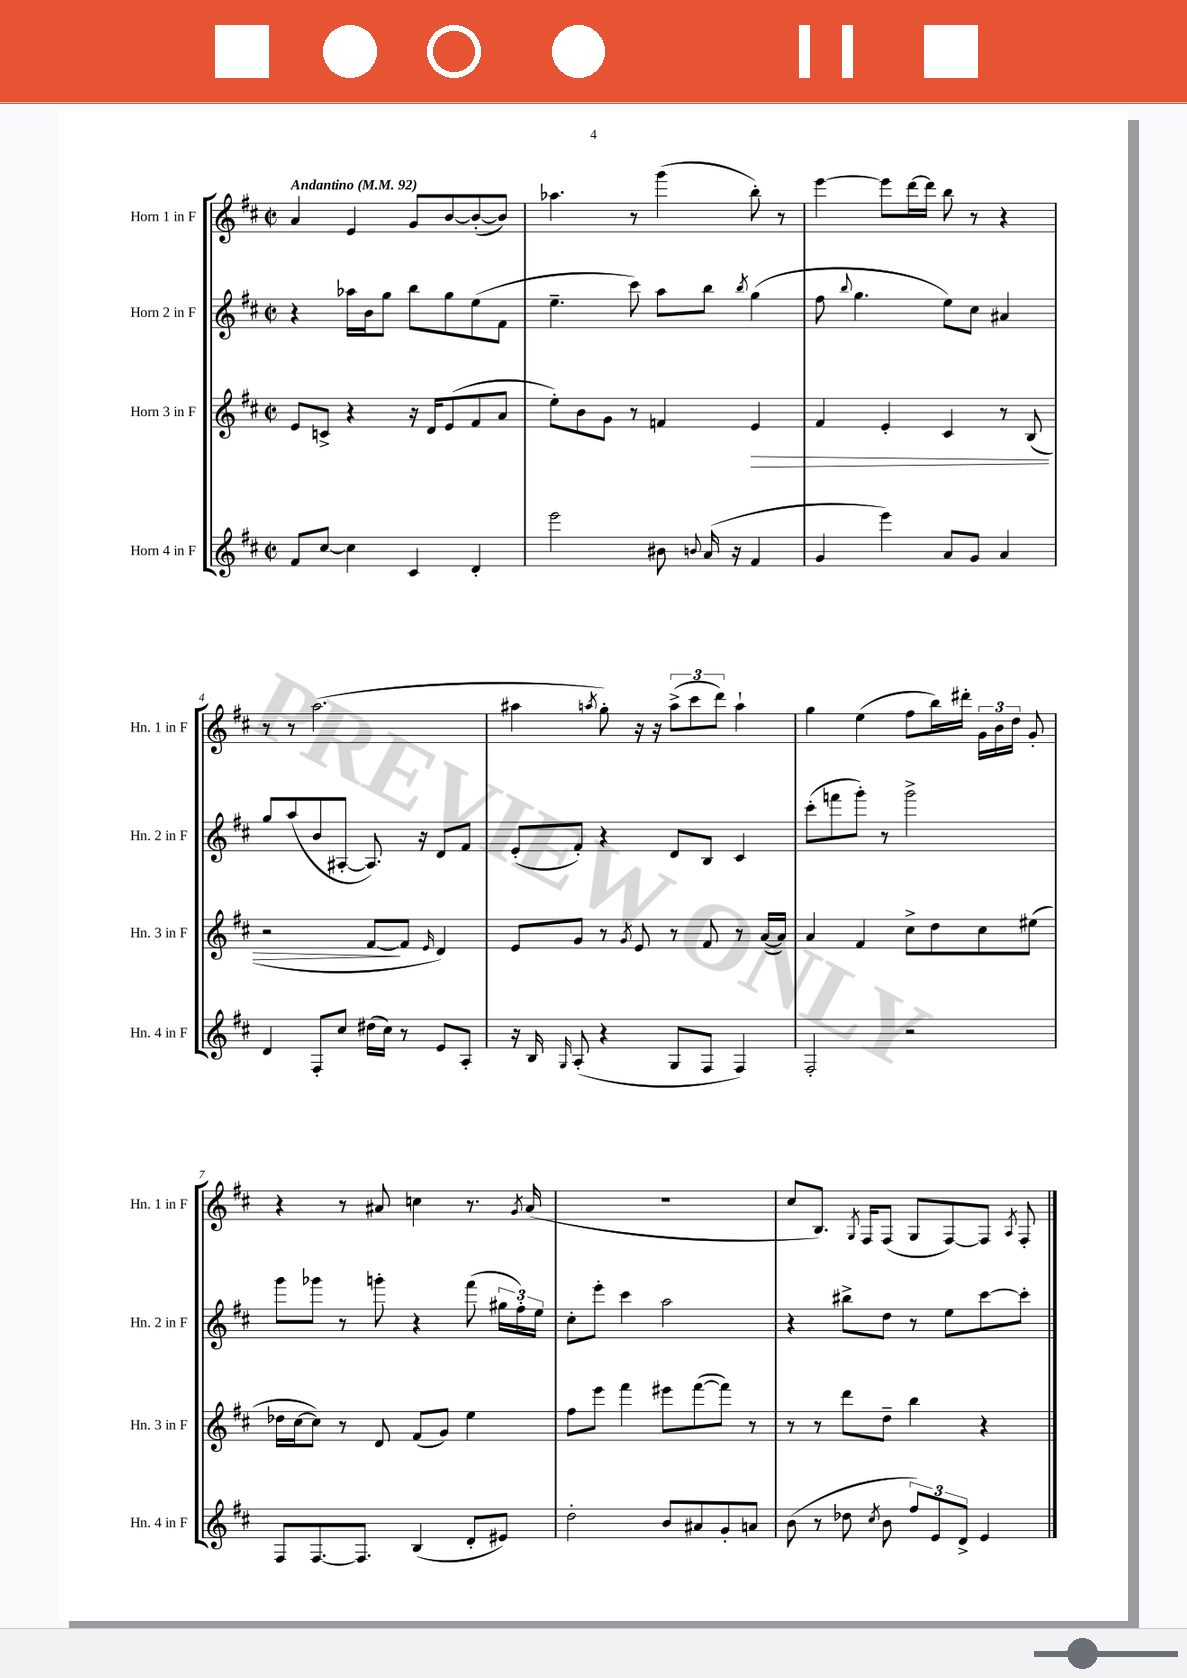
<<
\new StaffGroup <<
\new Staff = "s0" \with { instrumentName = "Horn 1 in F" shortInstrumentName = "Hn. 1 in F" } {
    \clef treble \key d \major \defaultTimeSignature \time 2/2 \tempo "Andantino" 4 = 92
    \autoBeamOff a'4 e'4 g'8[ b'8~ b'8~-.( b'8]) |
    aes''4. r8 g'''4( b''8-.) r8 |
    e'''4~ e'''8[ d'''16~ d'''16] b''8 r8 r4 |
    r8 r8 a''2.( |
    ais''4 \acciaccatura { a''8 } g''8-.) r16 r16 \tuplet 3/2 { a''8[->( cis'''8 d'''8]) } a''4-! |
    g''4 e''4( fis''8[ b''16) dis'''16]-. \tuplet 3/2 { g'16[ b'16 d''16] } g'8-. |
    r4 r8 ais'8 c''4 r8. \acciaccatura { g'8 } ais'16( |
    R1 |
    cis''8[ b8.]) \acciaccatura { g8 } fis16[ fis8]( g8[ fis8~) fis8] \acciaccatura { a8 } fis8-. \bar "|." |
}
\new Staff = "s1" \with { instrumentName = "Horn 2 in F" shortInstrumentName = "Hn. 2 in F" } {
    \clef treble \key d \major \defaultTimeSignature \time 2/2
    \autoBeamOff r4 aes''16[ b'16 g''8] b''8[ g''8 e''8( fis'8] |
    e''4.-- cis'''8) a''8[ b''8] \acciaccatura { b''8 } g''4( |
    fis''8 \appoggiatura { b''8 } g''4. e''8[) cis''8] ais'4 |
    g''8[ a''8( b'8 ais8]~-. ais8.) r16 d'8[ fis'8] |
    e'8[-.( fis'8]-.) r4 d'8[ b8] cis'4 |
    cis'''8[-.( f'''8 g'''8]-.) r8 g'''2-> |
    g'''8[ ges'''8] r8 g'''8-. r4 fis'''8( \tuplet 3/2 { gis''16[ fis''16-.) e''16] } |
    cis''8[-. e'''8]-. cis'''4 a''2 |
    r4 bis''8[-> d''8] r8 e''8[ cis'''8~ cis'''8]-. \bar "|." |
}
\new Staff = "s2" \with { instrumentName = "Horn 3 in F" shortInstrumentName = "Hn. 3 in F" } {
    \clef treble \key d \major \defaultTimeSignature \time 2/2
    \autoBeamOff e'8[ c'8]-> r4 r16 d'16[ e'8( fis'8 a'8] |
    e''8[-.) b'8 g'8] r8 f'4 e'4\> |
    fis'4 e'4-. cis'4 r8 b8( |
    r2 fis'8[~\! fis'8] \grace { e'16 } d'4) |
    e'8[ g'8] r8 \acciaccatura { g'8 } e'8 r8 fis'8 r8 a'16[~( a'16]) |
    a'4 fis'4 cis''8[-> d''8 cis''8 eis''8]( |
    des''16[ cis''16~ cis''8]) r8 d'8 fis'8[( g'8]) e''4 |
    fis''8[ e'''8] fis'''4 eis'''8[ fis'''8~( fis'''8]) r8 |
    r8 r8 d'''8[ d''8]-- b''4 r4 \bar "|." |
}
\new Staff = "s3" \with { instrumentName = "Horn 4 in F" shortInstrumentName = "Hn. 4 in F" } {
    \clef treble \key d \major \defaultTimeSignature \time 2/2
    \autoBeamOff fis'8[ cis''8]~ cis''4 cis'4 d'4-. |
    e'''2 bis'8 \appoggiatura { b'8 } a'16( r16 fis'4 |
    g'4 e'''4) a'8[ g'8] a'4 |
    d'4 fis8[-. cis''8] dis''16[( cis''16]) r8 e'8[ a8]-. |
    r16 b16 \grace { g16 } a8-.( r4 g8[ fis8] fis4) |
    fis2-. r2 |
    fis8[ fis8.~ fis8.] b4( d'8[-. eis'8]) |
    d''2-. b'8[ ais'8 g'8-. a'8] |
    b'8( r8 des''8 \acciaccatura { cis''8 } b'8 \tuplet 3/2 { fis''8[) e'8 d'8]-> } e'4 \bar "|." |
}
>>
>>
